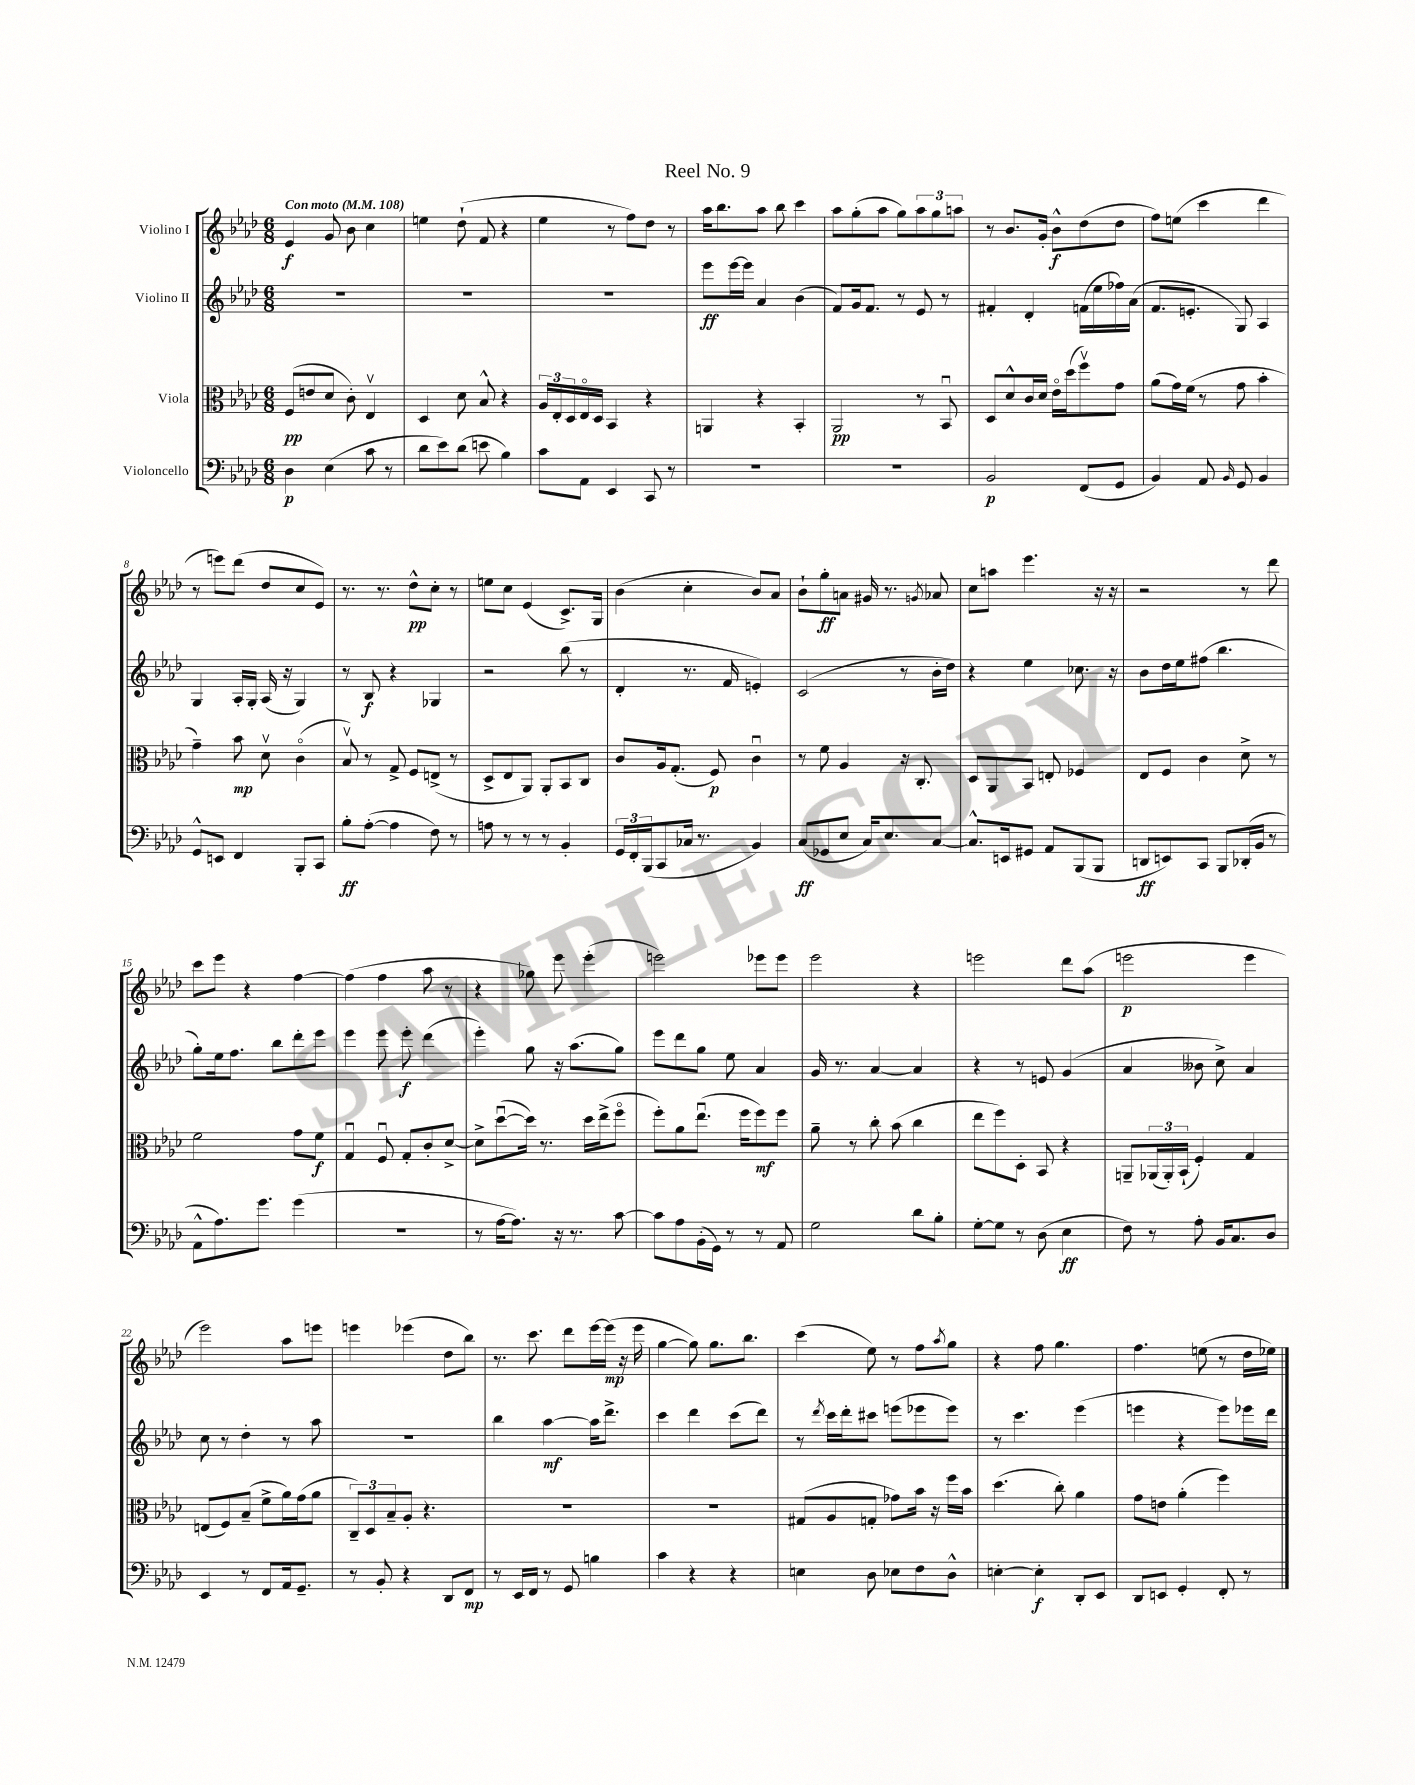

**kern	**kern	**kern	**kern
*staff4	*staff3	*staff2	*staff1
*clefF4	*clefC3	*clefG2	*clefG2
*k[b-e-a-d-]	*k[b-e-a-d-]	*k[b-e-a-d-]	*k[b-e-a-d-]
*M6/8	*M6/8	*M6/8	*M6/8
*MM108	*MM108	*MM108	*MM108
4D-	(8F	2.r	4e-
.	8e	.	.
(4E-	8d-	.	8g
.	8c')	.	8b-
8c	4E-v	.	4cc
8r	.	.	.
=	=	=	=
8d-	4D-	2.r	4ee
8e-)	.	.	.
(8d-	8d-	.	(8dd-`
8e	8B-^^	.	8f
4B-)	4r	.	4r
=	=	=	=
8c	24A-	2.r	4ee-
.	24E-'	.	.
.	24D-	.	.
8AA-	16E-o	.	.
.	16D-	.	.
4EE-	4BB-	.	8r
.	.	.	8ff)
8CC	4r	.	8dd-
8r	.	.	8r
=	=	=	=
2.r	4AA	8eee-	16aa-
.	.	.	8.bb-
.	.	[16eee-	.
.	.	16eee-]	.
.	4r	4a-	8aa-
.	.	.	8bb-
.	4BB-'	(4b-	4ccc
=	=	=	=
2.r	2AA-	8f)	8aa-
.	.	16g	(8gg'
.	.	8.f	.
.	.	.	8aa-
.	.	8r	8gg)
.	8r	8e-	12aa-
.	.	.	12gg
.	8BB-u	8r	.
.	.	.	12aa
=	=	=	=
2BB-	8D-	4f#'	8r
.	8d-^^	.	8.b-
.	16c	4d-'	.
.	16d-	.	16g'
.	16e-o	.	8b-^^
.	(16dd-	.	.
(8FF	8ffv)	(16f	(8dd-
.	.	16ee-	.
8GG	8g	16ff-)	8dd-
.	.	(16a-	.
=	=	=	=
4BB-)	(8a-	8.f	8ff)
.	16g)	.	(8ee
.	(16f	8.e'	.
8AA-	8r	.	4ccc
16qqBB-	.	.	.
8GG	8g	8G)	.
4BB-	4b-'	4A-	4ddd-
=	=	=	=
8GG^^	4g~)	4G	8r
8EE	.	.	8eee)
4FF	8b-	16A-'	(8ddd-
.	.	16G'	.
.	8d-v	(16A-	8dd-
.	.	16r	.
8BBB-'	(4co	4G)	8cc
8CC	.	.	8e-)
=	=	=	=
8B-'	8B-v)	8r	8.r
([8A-'	8r	8B-	.
.	.	.	8.r
4A-]	8G^	4r	.
.	8F	.	8dd-^^
8F)	(8E^	4G-	8cc'
8r	8r	.	8r
=	=	=	=
8A	8D-^	2r	8ee
8r	8E-	.	8cc
8r	8AA-)	.	(4e-
8r	8AA-'	.	.
4BB-'	8BB-	(8bb-	8.c^)
.	8C	8r	.
.	.	.	16G
=	=	=	=
24GG	8c	4d-'	(4b-
24FF'	.	.	.
(24BBB-	.	.	.
8CC	16A-	.	.
.	(8.G'	.	.
16C-	.	8.r	4cc'
8.r	.	.	.
.	8F)	.	.
.	.	16f	.
4BB-)	4cu	4e')	8b-)
.	.	.	8a-
=	=	=	=
(8C	8r	(2c	8b-`
8GG-	8f	.	8gg'
8E-	4A-	.	8a
16C)	.	.	16g#
8.E-	.	.	8.r
.	16r	8r	.
.	8.C'	.	.
.	.	.	8qg
[8C	.	16b-'	8a-
.	.	16dd-)	.
=	=	=	=
8.C^^]	8D-	4r	8cc
.	8AA-	.	8aa
16EE	.	.	.
8GG#	8BB-	4ee-	4.eee-
8AA-	8E'	.	.
(8BBB-	4F-	8.cc-	.
8BBB-	.	.	16r
.	.	16r	16r
=	=	=	=
8DD	8E-	8b-	2r
8EE)	8F	16dd-	.
.	.	16ee-	.
8CC	4c	(8ff#	.
8BBB-	.	4.bb-	.
(16DD-'	8d-^	.	8r
16BB-	.	.	.
8r	8r	.	8ddd-
=	=	=	=
8AA-^^	2f	8gg')	8ccc
8.A-)	.	16ee-	8eee-
.	.	8.ff	.
.	.	.	4r
8.g	.	.	.
.	.	8bb-	.
(4g	8g	8ddd-'	[4ff
.	8f	8eee-	.
=	=	=	=
2.r	4Gu	4eee-	(4ff]
.	8Fu	8eee-	4ff
.	8G'	8eee-'	.
.	8c'	(4ddd-	8aa-
.	[8d-^	.	8r
=	=	=	=
8r	8d-^]	4eee-')	4r
[16A-	([8dd-u	.	.
8.A-])	.	.	.
.	16dd-])	8gg	8gg-)
.	8.r	.	.
16r	.	16r	8eee-
8.r	.	(8.aa-	.
.	16dd-	.	(4eee-'
.	(16ee-^	.	.
[8c	8ffo	8gg)	.
=	=	=	=
8c]	8ff')	8eee-	2eee)
8A-	8a-	8ddd-	.
(16BB-'	(8.ee-u	8gg	.
16GG)	.	.	.
8r	.	8ee-	.
.	16ff	.	.
8r	8ff)	4a-	8eee-
8AA-	8ff	.	8eee-
=	=	=	=
2G	8a-~	16g	2eee-
.	.	8.r	.
.	8r	.	.
.	8cc'	[4a-	.
.	(8b-	.	.
8d-	4cc	4a-]	4r
8B-'	.	.	.
=	=	=	=
[8G'	8ee-	4r	2eee
8G]	8ff)	.	.
8r	8D-'	8r	.
(8D-	8BB-	8e	.
4E-	4r	(4g	8ddd-
.	.	.	(8aa-
=	=	=	=
8F)	8AA~	4a-	2eee
8r	(24AA-	.	.
.	24AA-')	.	.
.	(24BB-`	.	.
8A-'	4F')	8b--	.
16BB-	.	8cc^)	.
8.C	.	.	.
.	4G	4a-	4eee
8D-	.	.	.
=	=	=	=
4EE-	(8E	8cc	2eee-)
.	8F)	8r	.
8r	(8B-~	4dd-'	.
8FF	8f^	.	.
16AA-	16a-)	8r	8aa-
8.GG~	(16g	.	.
.	8a-	8aa-	8eee
=	=	=	=
8r	12C~)	2.r	4eee
.	12D-	.	.
8BB-'	.	.	.
.	12B-~	.	.
4r	8A-'	.	(4eee-
.	4.r	.	.
8DD-	.	.	8dd-
8FF	.	.	8bb-)
=	=	=	=
8r	2.r	4bb-	8.r
16EE-	.	.	.
16FF	.	.	8.ccc
8r	.	[4aa-	.
8GG	.	.	8ddd-
4B	.	16aa-]	[16eee-
.	.	8.ddd-^	(16eee-]
.	.	.	16r
.	.	.	16eee-
=	=	=	=
4c	2.r	4ccc	[4gg
4r	.	4ddd-	8gg])
.	.	.	8.gg
4r	.	(8ccc	.
.	.	.	8.bb-
.	.	8ddd-)	.
=	=	=	=
4E	(8G#	8r	(4ccc
.	.	8qddd-	.
.	8A-	16ccc	.
.	.	16ddd-'	.
8D-	8G'	8ccc#	8ee-)
8E-	8g-)	(8eee	8r
8F	16b-	8eee-	8ff
.	16r	.	.
.	.	.	8qaa-
8D-^^	16ff	8eee-)	8gg
.	16b-	.	.
=	=	=	=
[4E'	(4.dd-	8r	4r
.	.	4.ccc	.
4E']	.	.	8ff
.	8cc')	.	4.gg
8DD-'	4a-	(4eee-	.
8EE-	.	.	.
=	=	=	=
8DD-	8g	4eee	4.ff
8EE	8e	.	.
4GG'	(4a-'	4r	.
.	.	.	(8ee
8FF'	4ff)	8eee)	8r
8r	.	16eee-	16dd-
.	.	16ddd-	16ee-)
==	==	==	==
*-	*-	*-	*-
